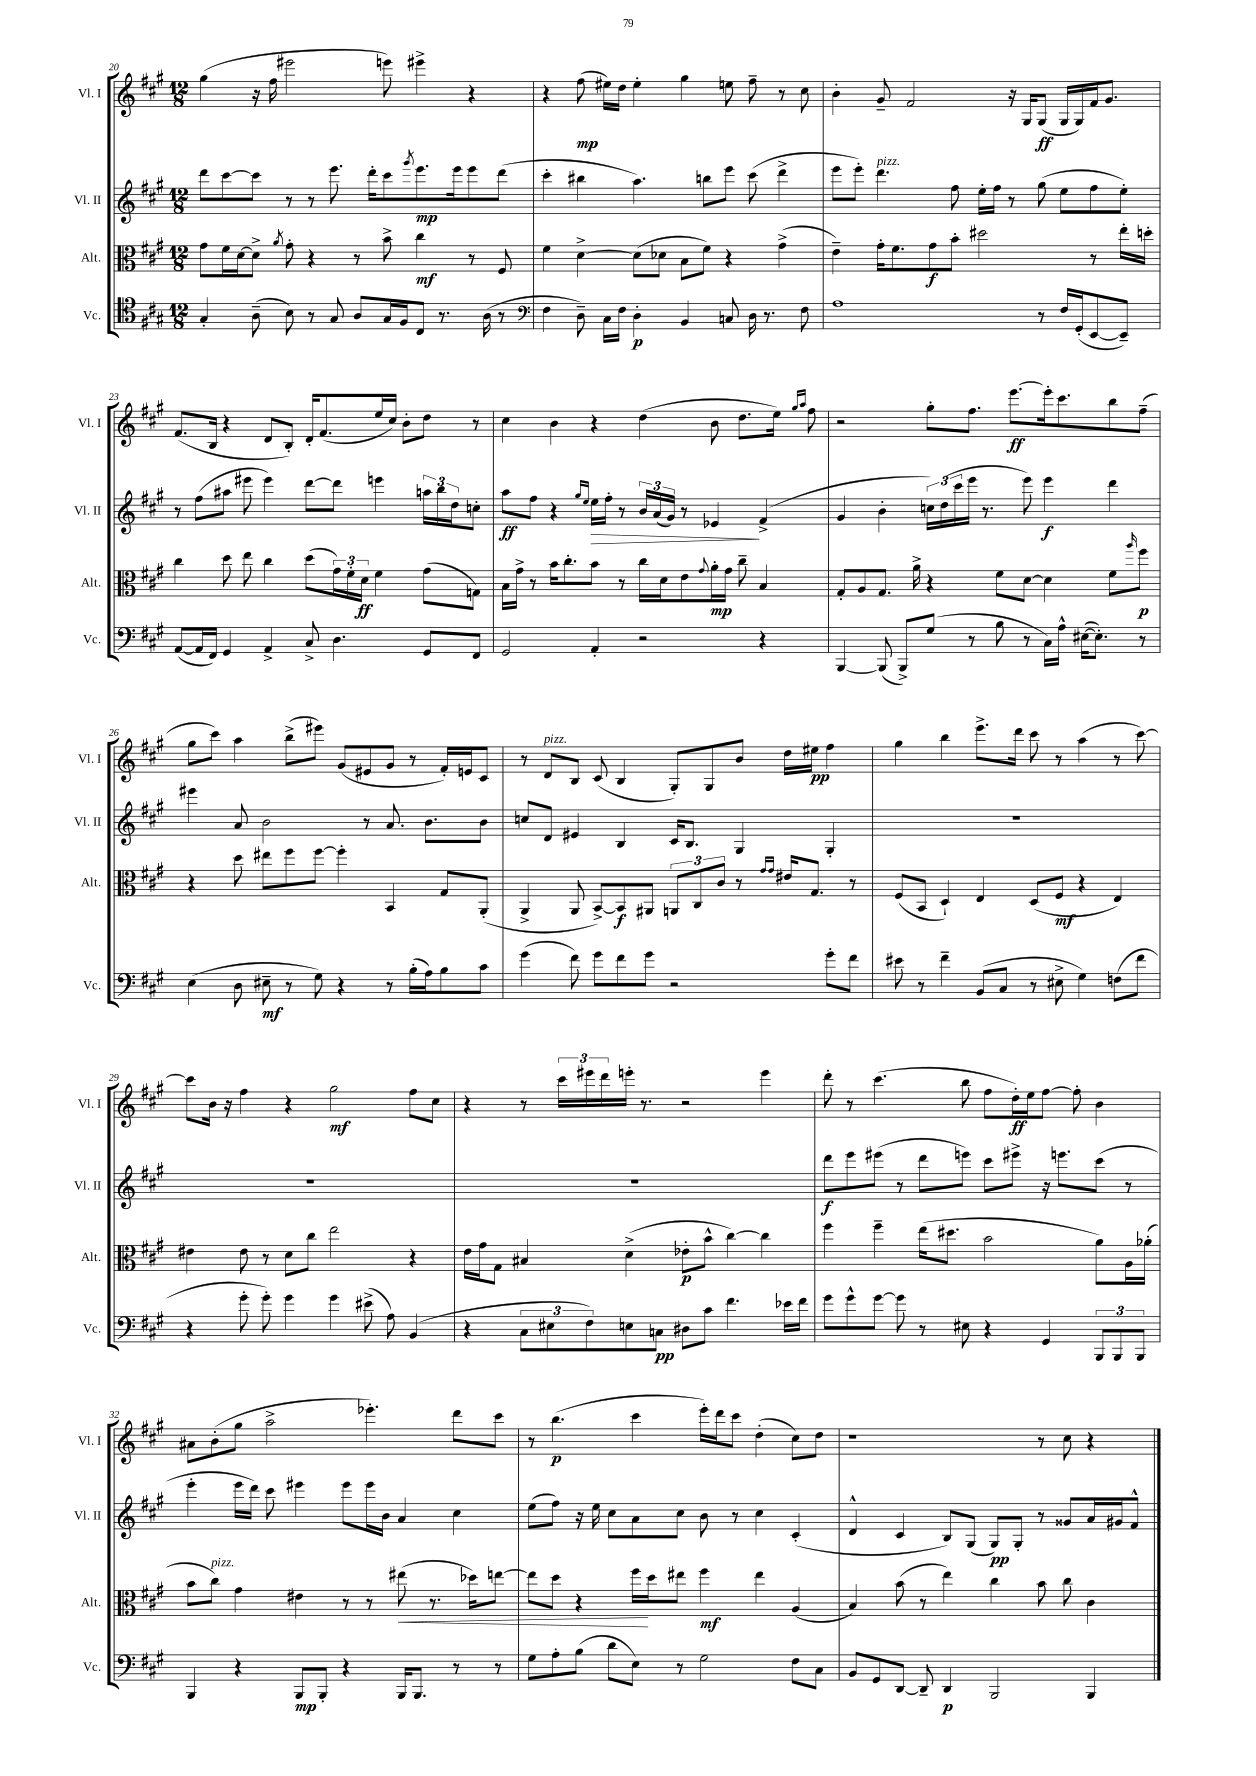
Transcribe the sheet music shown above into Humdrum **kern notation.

**kern	**dynam	**kern	**dynam	**kern	**dynam	**kern	**dynam
*part4	*part4	*part3	*part3	*part2	*part2	*part1	*part1
*staff4	*staff4	*staff3	*staff3	*staff2	*staff2	*staff1	*staff1
*I"Vc.	*	*I"Alt.	*	*I"Vl. II	*	*I"Vl. I	*
*I'Vc.	*	*I'Alt.	*	*I'Vl. II	*	*I'Vl. I	*
*clefC4	*	*clefC3	*	*clefG2	*	*clefG2	*
*k[f#c#g#]	*	*k[f#c#g#]	*	*k[f#c#g#]	*	*k[f#c#g#]	*
*M12/8	*	*M12/8	*	*M12/8	*	*M12/8	*
=20	=20	=20	=20	=20	=20	=20	=20
4G#'/	.	8g#\L	.	8ddd\L	.	(4gg#\	.
.	.	16f#\L	.	[8ccc#\	.	.	.
.	.	[16d\J	.	.	.	.	.
(8A~\	.	8d^\J]	.	8ccc#\J]	.	16r	.
.	.	.	.	.	.	16ff#\	.
.	.	8qa/	.	.	.	.	.
8B\)	.	8g#'\	.	8r	.	2eee#X\	.
8r	.	4r	.	8r	.	.	.
8G#/	.	.	.	8.eee\	.	.	.
8A/L	.	8r	.	.	.	.	.
.	.	.	.	16ddd'\KL	.	.	.
16G#/L	.	8b^\	.	8ccc#\	.	8eeen\)	.
16F#/J	.	.	.	.	.	.	.
.	.	.	.	8qggg#/	.	.	.
8C#/J	.	4cc#\	mf	8.eee\	mp	4eee#X^\	.
8.r	.	.	.	.	.	.	.
.	.	.	.	16eee\k	.	.	.
.	.	8r	.	8eee\	.	4r	.
(16A\	.	.	.	.	.	.	.
8r	.	8F#/	.	(8ddd\J	.	.	.
=21	=21	=21	=21	=21	=21	=21	=21
*clefF4	*	*	*	*	*	*	*
4F#\	.	4f#\	.	4ccc#'\	.	4r	.
8D~\)	.	[4d^\	.	4bb#X\	.	(8ff#\	mp
16C#\LL	.	.	.	.	.	16ee#X\LL)	.
16F#\JJ	.	.	.	.	.	16dd\JJ	.
4D'\	p	(8d\L]	.	4.aa\)	.	4ee#'\	.
.	.	8d-X\J	.	.	.	.	.
4BB/	.	8B\L	.	.	.	4gg#\	.
.	.	8f#\J)	.	8bbn\L	.	.	.
8Cn/	.	4r	.	8eee\J	.	8een\	.
16D\	.	.	.	(8ccc#\	.	8ff#~\	.
8.r	.	.	.	.	.	.	.
.	.	(4g#^\	.	4ddd^\	.	8r	.
8F#\	.	.	.	.	.	8cc#\	.
=22	=22	=22	=22	=22	=22	=22	=22
1A	.	4e~\)	.	8eee\L	.	4b'\	.
.	.	.	.	8eee'\J)	.	.	.
!	!	!	!	!LO:TX:a:i:t=pizz.	!	!	!
.	.	16g#'\KL	.	4.ddd\	.	8g#~/	.
.	.	8.f#\	.	.	.	.	.
.	.	.	.	.	.	2f#/	.
.	.	8g#\	f	.	.	.	.
.	.	8b'\J	.	8ff#\	.	.	.
.	.	2dd#X\	.	16ee'\LL	.	.	.
.	.	.	.	16ff#\JJ	.	.	.
.	.	.	.	8r	.	16r	.
.	.	.	.	.	.	16G#/KL	.
8r	.	.	.	(8gg#\	.	(8G#/J	ff
16F#/LL	.	.	.	8ee\L	.	16G#/LL	.
(16GG#'/J	.	.	.	.	.	16G#/)	.
[8EE/	.	8r	.	8ff#\	.	16f#/J	.
.	.	.	.	.	.	8.g#/J	.
8EE~/J])	.	16ee'\LL	.	8ee'\J)	.	.	.
.	.	16ddn'\JJ	.	.	.	.	.
!!LO:LB:g=z
=23	=23	=23	=23	=23	=23	=23	=23
([8AA/L	.	4cc#\	.	8r	.	(8.f#/L	.
16AA/L]	.	.	.	(8ff#\L	.	.	.
16FF#/JJ)	.	.	.	.	.	16B/Jk	.
4GG#/	.	8dd\	.	8aa#X\J	.	4r	.
.	.	8ee\	.	8eee#X\	.	.	.
4AA^/	.	4cc#\	.	4eee#\)	.	8d/L	.
.	.	.	.	.	.	8B'/J)	.
8C#^/	.	(8dd\L	.	[8ddd\L	.	16d'/KL	.
.	.	.	.	.	.	(8.f#/	.
4.D\	.	24g#\L)	.	8ddd\J]	.	.	.
.	.	24f#'\	.	.	.	.	.
.	.	24d\JJ	ff	.	.	.	.
.	.	4f#\	.	4eeen\	.	16ee/L	.
.	.	.	.	.	.	16cc#/JJ)	.
.	.	.	.	.	.	8b'\L	.
8GG#/L	.	(8g#\L	.	24aan\LL	.	8dd\J	.
.	.	.	.	24bb\	.	.	.
.	.	.	.	24dd\J	.	.	.
8FF#/J	.	8Gn\J)	.	8ccn'\J	.	8r	.
=24	=24	=24	=24	=24	=24	=24	=24
2GG#/	.	16B\LL	.	8aa\L	ff	4cc#\	.
.	.	16g#^\JJ	.	.	.	.	.
.	.	8r	.	8ff#\J	.	.	.
.	.	16b\KL	.	4r	.	4b\	.
.	.	8.cc#'\	.	.	.	.	.
.	.	.	.	16qqgg#/LL	.	.	.
.	.	.	.	16qqee/JJ	.	.	.
!	!	!	!	!	!LO:HP:b	!	!
4AA'/	.	8b\J	.	16ee\LL	>	4r	.
.	.	.	.	16ff#'\JJ	.	.	.
.	.	8r	.	8r	.	.	.
2r	.	16cc#\LL	.	24b/LL	.	(4dd\	.
.	.	.	.	(24a/	.	.	.
.	.	16d\J	.	.	.	.	.
.	.	.	.	24g#/JJ)	.	.	.
.	.	8e\	.	8r	.	.	.
.	.	8qqg#/	.	.	.	.	.
.	.	16a'\L	mp	4e-X/	.	8b\	.
.	.	16g#\JJ	.	.	.	.	.
.	.	8cc#~\	.	.	.	8.dd\L	.
4r	.	4B/	.	(4f#^/	]	.	.
.	.	.	.	.	.	16ee\Jk)	.
.	.	.	.	.	.	16qqgg#/LL	.
.	.	.	.	.	.	16qqaa/JJ	.
.	.	.	.	.	.	8ff#\	.
=25	=25	=25	=25	=25	=25	=25	=25
[4BBB/	.	8G#'/L	.	4g#/	.	2r	.
.	.	8A/	.	.	.	.	.
(8BBB/]	.	8.G#/J	.	4b'\	.	.	.
8BBB^/L)	.	.	.	.	.	.	.
.	.	16a^\	.	.	.	.	.
(8G#/J	.	4r	.	24ccn\LL)	.	8gg#'\L	.
.	.	.	.	(24dd\	.	.	.
.	.	.	.	24ccc#\	.	.	.
8r	.	.	.	16eee\JJ	.	8.ff#\J	.
.	.	.	.	8.r	.	.	.
8B\	.	8f#\L	.	.	.	.	.
.	.	.	.	.	.	[8.eee\L	ff
8r	.	[8d\J	.	8eee\)	.	.	.
16C#\LL)	.	4d\]	.	4eee\	f	16eee'\k]	.
16A^^\JJ	.	.	.	.	.	8.ccc#\	.
([16E#X\KL	.	.	.	.	.	.	.
8.E#'\J])	.	.	.	.	.	.	.
.	.	8f#\L	.	4ddd\	.	8bb\	.
.	.	16qqaa/	.	.	.	.	.
8r	.	8ff#\J	p	.	.	(8ff#~\J	.
!!LO:LB:g=z
=26	=26	=26	=26	=26	=26	=26	=26
(4E\	.	4r	.	4eee#X\	.	8gg#\L	.
.	.	.	.	.	.	8ccc#\J)	.
8D\	.	8dd\	.	8a/	.	4aa\	.
8E#X~\	mf	8ee#X\L	.	2b\	.	.	.
8r	.	8ff#\	.	.	.	(8bb^\L	.
8G#\)	.	[8ff#\J	.	.	.	8eee#X\J)	.
4r	.	4ff#'\]	.	.	.	(8g#/L	.
.	.	.	.	8r	.	8e#X/	.
8r	.	4BB/	.	8.a/	.	8g#/J	.
(16B'\LL	.	.	.	.	.	8r	.
16A\J)	.	.	.	8.b\L	.	.	.
8B\	.	8G#/L	.	.	.	16f#'/LL)	.
.	.	.	.	.	.	16en/J	.
8c#\J	.	(8AA'/J	.	8b\J	.	8c#/J	.
=27	=27	=27	=27	=27	=27	=27	=27
(4g#\	.	4AA^/	.	8ccn/L	.	8r	.
!	!	!	!	!	!	!LO:TX:a:i:t=pizz.	!
.	.	.	.	8d/J	.	8d/L	.
8f#\)	.	8AA/	.	4e#X/	.	8B/J	.
8g#\L	.	[8BB^/L)	.	.	.	(8c#/	.
8f#\	.	8BB/]	f	4B/	.	4B/	.
8g#\J	.	8AA#X/J	.	.	.	.	.
2r	.	12AAn/L	.	16c#/KL	.	8G#'/L)	.
.	.	.	.	8.B/J	.	.	.
.	.	12C#/	.	.	.	.	.
.	.	.	.	.	.	8G#/	.
.	.	12c#/J	.	.	.	.	.
.	.	8r	.	4G#/	.	8b/J	.
.	.	16qqg#/LL	.	.	.	.	.
.	.	16qqg#/JJ	.	.	.	.	.
.	.	16e#X/KL	.	.	.	16dd\LL	.
.	.	8.G#/J	.	.	.	16ee#X\JJ	pp
8g#'\L	.	.	.	4G#'/	.	4ff#\	.
8f#\J	.	8r	.	.	.	.	.
=28	=28	=28	=28	=28	=28	=28	=28
8e#X\	.	(8F#/L	.	1.r	.	4gg#\	.
8r	.	8BB/J	.	.	.	.	.
4f#~\	.	4D`/)	.	.	.	4bb\	.
(8BB/L	.	4E/	.	.	.	8.eee^\L	.
8C#/J	.	.	.	.	.	.	.
.	.	.	.	.	.	16ddd\Jk	.
8r	.	(8D/L	.	.	.	8ccc#\	.
8E#X^\	.	8F#/J	mf	.	.	8r	.
4G#\)	.	4r	.	.	.	(4aa\	.
(8Fn\L	.	4E/)	.	.	.	8r	.
8f#\J	.	.	.	.	.	[8ccc#\)	.
!!LO:LB:g=z
=29	=29	=29	=29	=29	=29	=29	=29
4r	.	4e#X\	.	1.r	.	8ccc#\L]	.
.	.	.	.	.	.	16b\Jk	.
.	.	.	.	.	.	16r	.
8g#'\	.	8e#\	.	.	.	4ff#\	.
8g#'\)	.	8r	.	.	.	.	.
4g#\	.	8d\L	.	.	.	4r	.
.	.	8cc#\J	.	.	.	.	.
4g#\	.	2ee\	.	.	.	2gg#\	mf
(8e#X^\	.	.	.	.	.	.	.
8A\)	.	.	.	.	.	.	.
(4BB/	.	4r	.	.	.	8ff#\L	.
.	.	.	.	.	.	8cc#\J	.
=30	=30	=30	=30	=30	=30	=30	=30
4r	.	16e\LL	.	1.r	.	4r	.
.	.	16g#\J	.	.	.	.	.
.	.	8G#\J	.	.	.	.	.
12C#\L	.	4B#X/	.	.	.	8r	.
12E#X\	.	.	.	.	.	.	.
.	.	.	.	.	.	24ccc#\LL	.
12F#\)	.	.	.	.	.	24eee#X\	.
.	.	.	.	.	.	24ddd\	.
8En\	.	(4d^\	.	.	.	16eeen'\JJ	.
.	.	.	.	.	.	8.r	.
8Cn\J	pp	.	.	.	.	.	.
8D#X\L	.	8e-X'\L	p	.	.	2r	.
8c#\J	.	8b^^\J	.	.	.	.	.
4.f#\	.	[4cc#\)	.	.	.	.	.
.	.	4cc#\]	.	.	.	4eee\	.
16e-X\LL	.	.	.	.	.	.	.
16f#\JJ	.	.	.	.	.	.	.
=31	=31	=31	=31	=31	=31	=31	=31
8g#\L	.	4ff#\	.	8ddd\L	f	8ddd'\	.
8g#^^\	.	.	.	8eee\	.	8r	.
[8g#\J	.	4ff#~\	.	(8eee#X\J	.	(4.ccc#\	.
8g#\]	.	.	.	8r	.	.	.
8r	.	(16ee\KL	.	8ddd\L	.	.	.
.	.	8.dd#X\J	.	.	.	.	.
8E#X\	.	.	.	8eeen\J)	.	8bb\	.
4r	.	2b\	.	8ccc#\L	.	8ff#\L	.
.	.	.	.	8eee#X^\J	.	16dd'\L)	ff
.	.	.	.	.	.	16ee\J	.
4GG#/	.	.	.	16r	.	[8ff#\J	.
.	.	.	.	8.eeen\L	.	.	.
.	.	.	.	.	.	8ff#'\]	.
12BBB/L	.	8a\L)	.	(8ccc#\J	.	4b\	.
12BBB/	.	.	.	.	.	.	.
.	.	16A\L	.	8r	.	.	.
12BBB/J	.	.	.	.	.	.	.
.	.	(16a-X'\JJ	.	.	.	.	.
!!LO:LB:g=z
=32	=32	=32	=32	=32	=32	=32	=32
4BBB/	.	8b\L	.	4eee'\	.	8a#X\L	.
!	!	!LO:TX:a:i:t=pizz.	!	!	!	!	!
.	.	8cc#\J)	.	.	.	(8b'\	.
4r	.	4g#\	.	16eee\LL	.	8gg#\J	.
.	.	.	.	16ddd\JJ)	.	.	.
.	.	.	.	8ccc#\	.	2aa^\	.
8BBB/L	mp	4e#X\	.	4eee#X\	.	.	.
8BBB'/J	.	.	.	.	.	.	.
4r	.	8r	.	8eee#\L	.	.	.
.	.	8r	.	16eee#\L	.	4.eee-X'\)	.
.	.	.	.	16b\JJ	.	.	.
!	!	!	!LO:HP:b	!	!	!	!
16BBB/KL	.	(8ee#X\	<	4a/	.	.	.
8.BBB/J	.	.	.	.	.	.	.
.	.	8.r	.	.	.	.	.
8r	.	.	.	4cc#\	.	8ddd\L	.
.	.	16dd-X\KL)	.	.	.	.	.
8r	.	[8een\J	.	.	.	8ccc#\J	.
=33	=33	=33	=33	=33	=33	=33	=33
8G#\L	.	8ee\L]	.	(8ee\L	.	8r	.
8A'\	.	8dd\J	.	8ff#\J)	.	(4.bb\	p
(8B\J	.	4r	.	16r	.	.	.
.	.	.	.	16ee\	.	.	.
8d\L	.	.	.	8cc#\L	.	.	.
8E\J)	.	16ff#\LL	.	8a\	.	4ccc#\	.
.	.	16dd\J	[	.	.	.	.
8r	.	8ee#X\J	.	8cc#\J	.	.	.
2G#\	.	4ff#\	mf	8b\	.	16eee'\LL)	.
.	.	.	.	.	.	16ddd\J	.
.	.	.	.	8r	.	8ccc#\J	.
.	.	4ee#\	.	4cc#\	.	(4dd'\	.
8F#\L	.	(4A/	.	(4c#'/	.	8cc#\L)	.
8C#\J	.	.	.	.	.	8dd\J	.
=34	=34	=34	=34	=34	=34	=34	=34
8BB/L	.	4B/)	.	4d^^/	.	1r	.
8GG#/	.	.	.	.	.	.	.
[8DD/J	.	(8b\	.	4c#/	.	.	.
8DD~/]	.	8r	.	.	.	.	.
4DD/	p	4ee\)	.	8B/L)	.	.	.
.	.	.	.	(8G#/J	.	.	.
2BBB/	.	4cc#\	.	8G#/L)	pp	.	.
.	.	.	.	8G#'/J	.	.	.
.	.	8b\	.	8r	.	8r	.
.	.	8cc#\	.	8g##X/L	.	8cc#\	.
4BBB/	.	4c#\	.	16a/L	.	4r	.
.	.	.	.	16g#X/J	.	.	.
.	.	.	.	8f#^^/J	.	.	.
==	==	==	==	==	==	==	==
*-	*-	*-	*-	*-	*-	*-	*-
